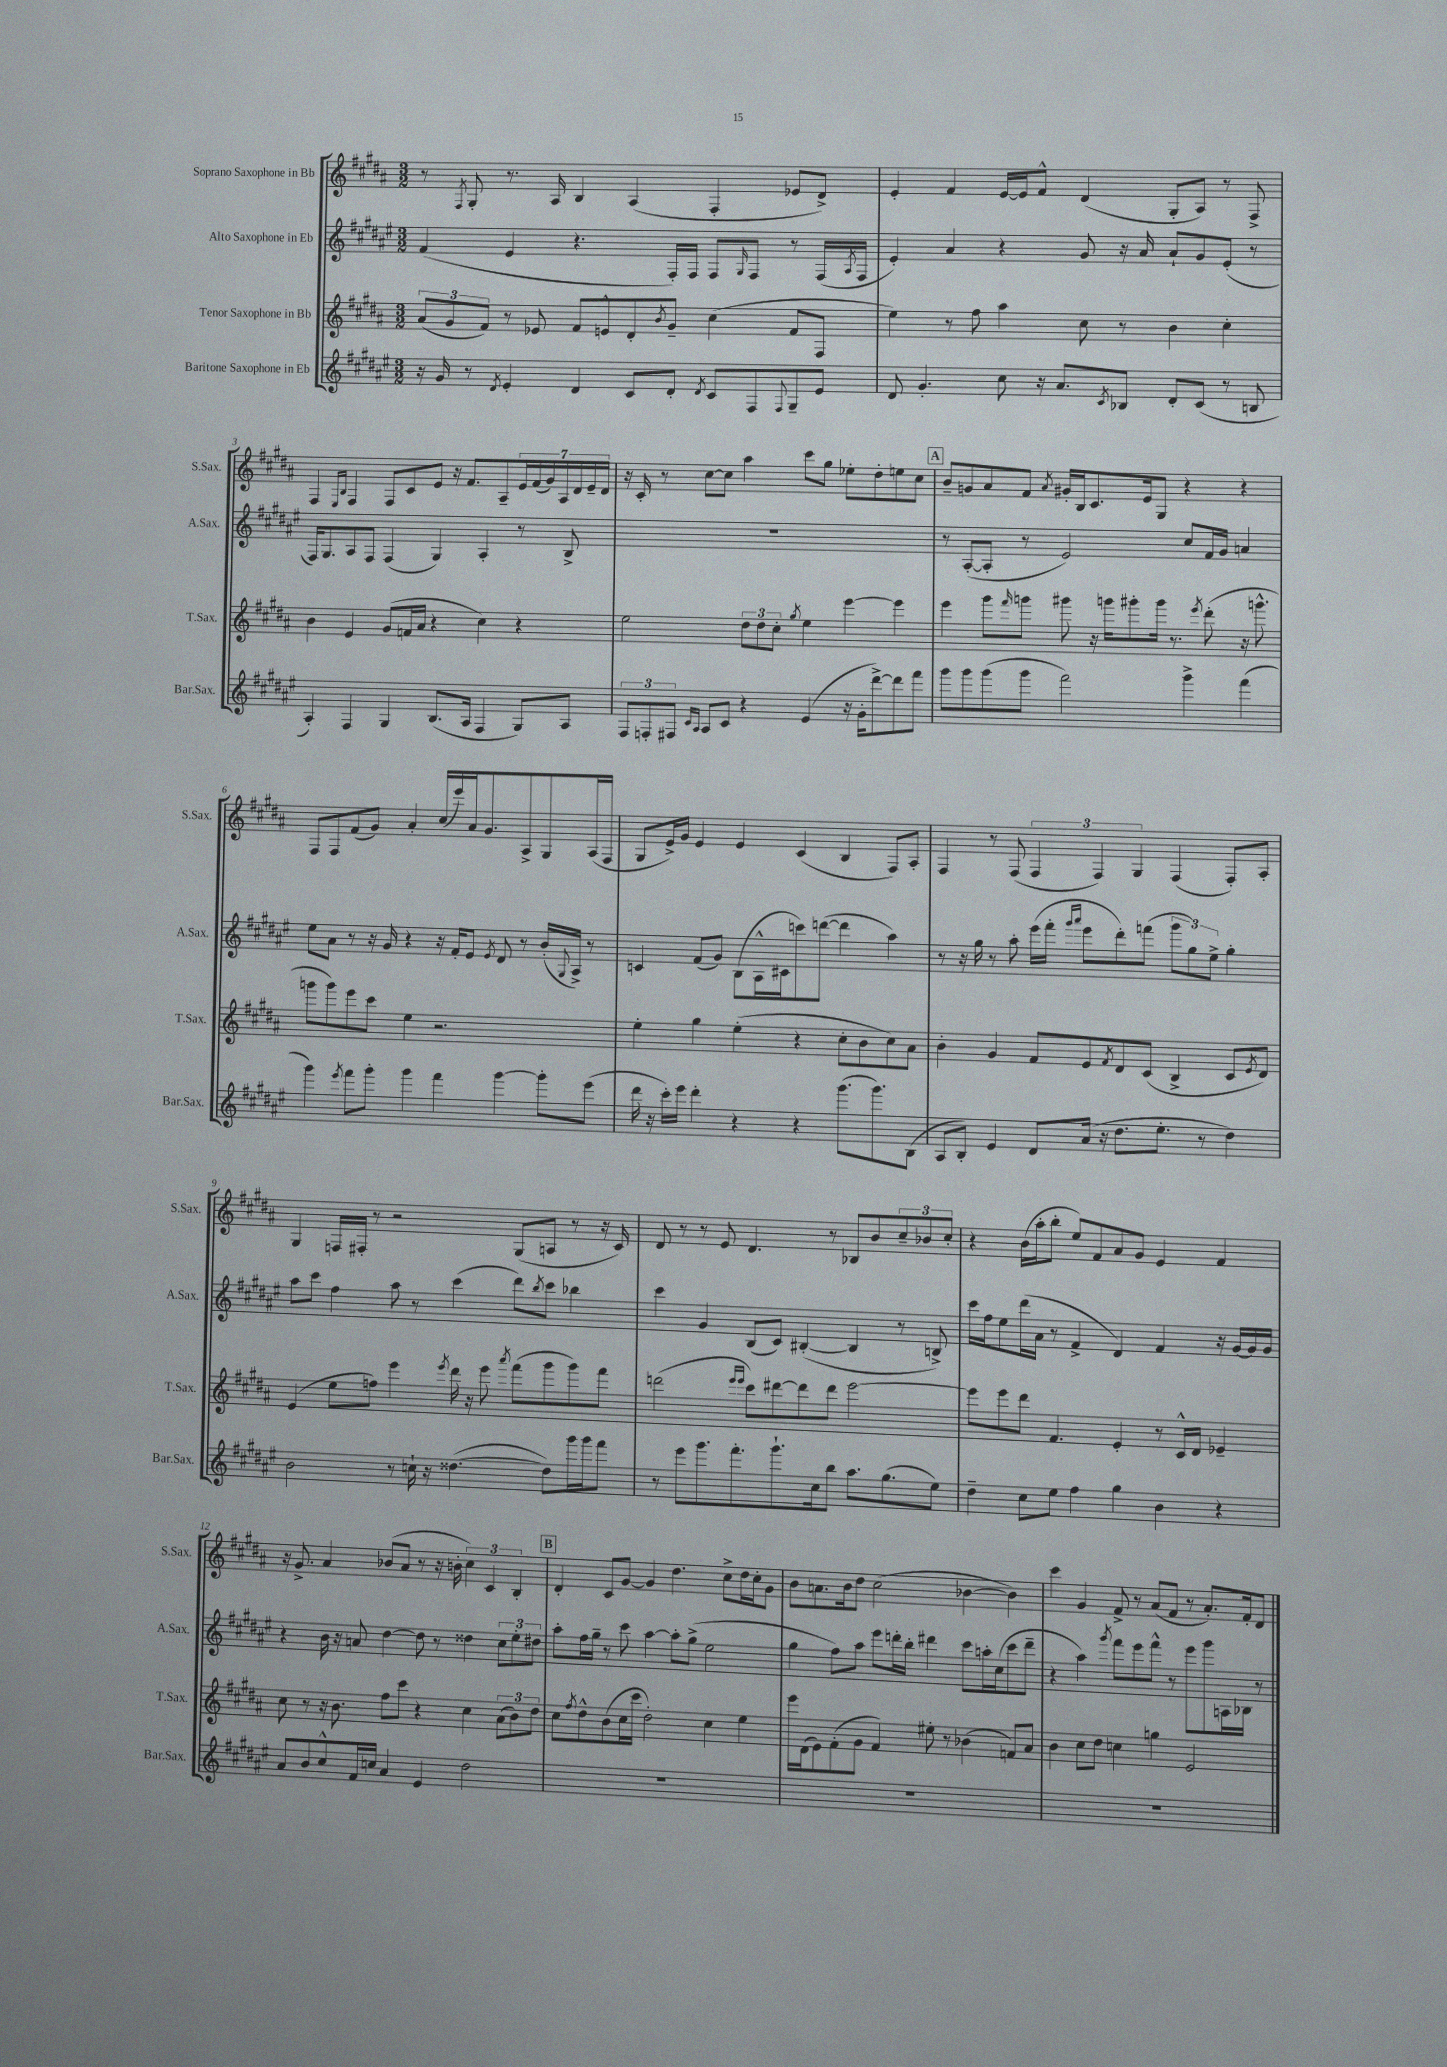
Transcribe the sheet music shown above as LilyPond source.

<<
\new StaffGroup <<
\new Staff = "s0" \with { instrumentName = "Soprano Saxophone in Bb" shortInstrumentName = "S.Sax." } {
    \clef treble \key b \major \numericTimeSignature \time 3/2
    r8 \acciaccatura { fis8 } gis8-. r8. ais16 b4 ais4( fis4-. ees'8 dis'8->) |
    e'4-. fis'4 e'16~ e'16 fis'8-^ dis'4( gis8-. ais8) r8 fis8-> |
    fis4 \grace { e16 b16 } fis4 fis8 cis'8 e'8 r16 fis'8. ais8-- \tuplet 7/4 { e'16 fis'16( gis'16) ais16 dis'16 e'16-- dis'16 } |
    r16 cis'16-. r8 cis''8~ cis''8 ais''4 cis'''8 gis''8 ees''8-. dis''8-. e''8 cis''8 |
    \mark \markup { \box "A" } b'8-- g'8 ais'8 fis'8 \acciaccatura { ais'8 } gis'16-. b16 cis'8. e'16 gis8 r4 r4 |
    fis8 fis8 fis'8( gis'8) ais'4-. cis''16( e'''16) ais'16 gis'8. ais8-> gis8 ais16( fis16 |
    gis8 e'16->) gis'16 e'4 e'4 cis'4( b4 fis8) ais8-. |
    fis4 r8 fis8( \tuplet 3/2 { fis4 fis4) gis4 } fis4( fis8-.) ais8-. |
    gis4 f16 fis16-. r8 r2 gis8( a8 r8 r16 cis'16) |
    dis'8 r8 r8 e'8 dis'4. r8 bes8 b'8 \tuplet 3/2 { cis''8-- bes'8 cis''8-. } |
    r4 b'16( ais''16-. b''8-. e''8) fis'8 ais'8 gis'8 e'4 fis'4 |
    r16 gis'8.-> ais'4 bes'8( ais'8 r8 r16 b'16-. \tuplet 3/2 { cis''4) cis'4 b4-. } |
    \mark \markup { \box "B" } dis'4-. cis'8 gis'8~ gis'4 dis''4. cis''8-> dis''16 cis''16-. gis'8 |
    b'8 a'8. b'16 dis''8 cis''2( bes'4~ bes'4) |
    cis'''4 gis'4 fis'8-> r8 ais'8( fis'8 r8 ais'8.-.) fis'16-. dis'8 \bar "|." |
}
\new Staff = "s1" \with { instrumentName = "Alto Saxophone in Eb" shortInstrumentName = "A.Sax." } {
    \clef treble \key fis \major \numericTimeSignature \time 3/2
    fis'4( eis'4 r4. fis16-.) fis16 fis8 \grace { gis16 } fis8 r8 fis16( \acciaccatura { ais8 } fis16 |
    eis'4-.) ais'4 r4 gis'8 r16 ais'16 ais'8-! gis'8 eis'8-.( r8 |
    fis16) gis8. ais8 fis8 fis4( gis4) ais4-. r8 b8-> |
    R1. |
    \mark \markup { \box "A" } r8 ais8~-.( ais8-. r8 eis'2) cis''8 fis'16 gis'16 a'4 |
    eis''8 ais'8 r8 r16 gis'16 r4 r16 fis'16-. eis'8 \acciaccatura { eis'8 } dis'8 r8 b'16-.( \appoggiatura { gis8 } ais16->) r8 |
    c'4 fis'8( gis'8) b8( ais16-^ cis'16 c'''8) d'''8~( d'''4 ais''4) |
    r8 r16 gis''16 r8 ais''8-. eis'''16( fis'''16-. \grace { gis'''16 ais'''16 } eis'''8 dis'''8-.) f'''8( \tuplet 3/2 { gis'''8 gis''8) eis''8-> } gis''4-. |
    ais''8 cis'''8 fis''4 ais''8 r8 cis'''4( dis'''8) \acciaccatura { b''8 } cis'''8 bes''4 |
    cis'''4 gis'4 b8( cis'8) bis4~-.( bis4 r8 b8->) |
    cis'''16 fis''16 eis''8 dis'''16( ais'16 r8 fis'4-> dis'4) fis'4 r16 gis'16~ gis'16 gis'16 |
    r4 b'16 r16 a'8 dis''4~ dis''8 r8 disis''4 \tuplet 3/2 { cis''8 eis''8-. dis''8 } |
    \mark \markup { \box "B" } ais''8-. fis''16 gis''16-- r8 cis'''8 ais''4~ ais''8-. gis''8->( eis''2 |
    gis''4 fis''8) ais''8 eis'''8 d'''16-. b''16-. dis'''4 cis'''8 a''16-. cis''16( cis'''8 dis'''8-- |
    r4 ais''4) \acciaccatura { gis'''8 } fis'''8 eis'''8 fis'''8-^ r8 eis'''8 gis'''8 a16 bes16 r8 \bar "|." |
}
\new Staff = "s2" \with { instrumentName = "Tenor Saxophone in Bb" shortInstrumentName = "T.Sax." } {
    \clef treble \key b \major \numericTimeSignature \time 3/2
    \tuplet 3/2 { ais'8( gis'8 fis'8) } r8 ees'8 fis'8 e'8-^ dis'8-. \acciaccatura { b'8 } gis'8-- cis''4( fis'8 fis8 |
    e''4) r8 fis''8 ais''4 cis''8 r8 b'4 cis''4-. |
    b'4 e'4 gis'8( f'16 ais'16 r4 cis''4) r4 |
    e''2 \tuplet 3/2 { dis''8 dis''8 cis''8-. } \acciaccatura { gis''8 } e''4 e'''4~ e'''4 |
    \mark \markup { \box "A" } e'''4 gis'''8 \grace { fis'''16 } g'''8 gis'''8 r16 g'''16 gis'''8-. gis'''16 r8. \acciaccatura { e'''8 } dis'''8-.( r16 g'''8.-^ |
    g'''8 g'''8) e'''8 cis'''8 e''4 r2. |
    e''4-. gis''4 e''4-.( r4 cis''8-. b'8 cis''8) ais'8 |
    b'4-. gis'4 fis'8 e'8 \acciaccatura { fis'8 } dis'8 cis'8( b4-> cis'8 \acciaccatura { e'8 } dis'8) |
    e'4( e''8 f''8) e'''4 \acciaccatura { e'''8 } dis'''16 r16 e'''8 \acciaccatura { ais'''8 } fis'''8( gis'''8 gis'''8) fis'''8 |
    d'''2( \grace { e'''16 e'''16 } cis'''8) dis'''8~ dis'''8 dis'''8 e'''2~ |
    e'''8 e'''8 dis'''8 fis'4. e'4-. r8 cis'16-^ dis'16 ees'4-- |
    cis''8 r8 r16 b'8. fis''8 cis'''8 r4 cis''4 \tuplet 3/2 { ais'8( b'8) dis''8 } |
    \mark \markup { \box "B" } cis''8 \acciaccatura { fis''8 } dis''8-^ b'8( cis''16 cis'''16 dis''2-.) cis''4 e''4 |
    e'''16 dis'16( e'8) fis'8-.( gis'8 fis'4) eis''8-. r8 bes'4( f'8) ais'8 |
    b'4 cis''8 dis''8 c''4 g''4 e'2 \bar "|." |
}
\new Staff = "s3" \with { instrumentName = "Baritone Saxophone in Eb" shortInstrumentName = "Bar.Sax." } {
    \clef treble \key fis \major \numericTimeSignature \time 3/2
    r16 gis'16 r8 \acciaccatura { dis'8 } eis'4-. dis'4 cis'8 dis'8-. \acciaccatura { dis'8 } cis'8 fis8 \appoggiatura { fis8 } gis8-- eis'8 |
    dis'8 gis'4.-. cis''8 r16 ais'8. \acciaccatura { cis'8 } bes8 dis'8-. cis'8( r8 b8 |
    ais4-.) fis4 gis4 b8.( ais16 fis4 gis8) ais8 |
    \tuplet 3/2 { fis8 f8-. fis8 } \grace { cis'16 ais16 } ais8 cis'8 r4 eis'4( r16 gis'16-. dis'''8~->) dis'''8 fis'''8 |
    \mark \markup { \box "A" } gis'''8 gis'''8 gis'''8( gis'''8 fis'''2) gis'''4-> fis'''4( |
    gis'''4) \acciaccatura { eis'''8 } fis'''8 gis'''8-. gis'''4 fis'''4 gis'''4~ gis'''8-. eis'''8( |
    dis'''16 r16 cis'''16-.) eis'''16 dis'''4-. r4 r4 gis'''8.( gis'''8.) b8( |
    ais8 b8-.) eis'4 dis'8 ais'16( r16 dis''8. eis''8.-. r8 dis''4) |
    b'2 r8 c''16-! r16 disis''4.~( disis''8) gis'''16 gis'''16 fis'''8 |
    r8 eis'''8 gis'''8. fis'''8.-. gis'''8.-! cis''16 b''8 ais''8. gis''8.( eis''8) |
    dis''4-- cis''8 eis''8 fis''4 gis''4 b'4 r4 |
    ais'8 b'8 cis''8-^ fis'16 c''16 ais'4 eis'4 dis''2 |
    \mark \markup { \box "B" } R1. |
    R1. |
    R1. \bar "|." |
}
>>
>>
